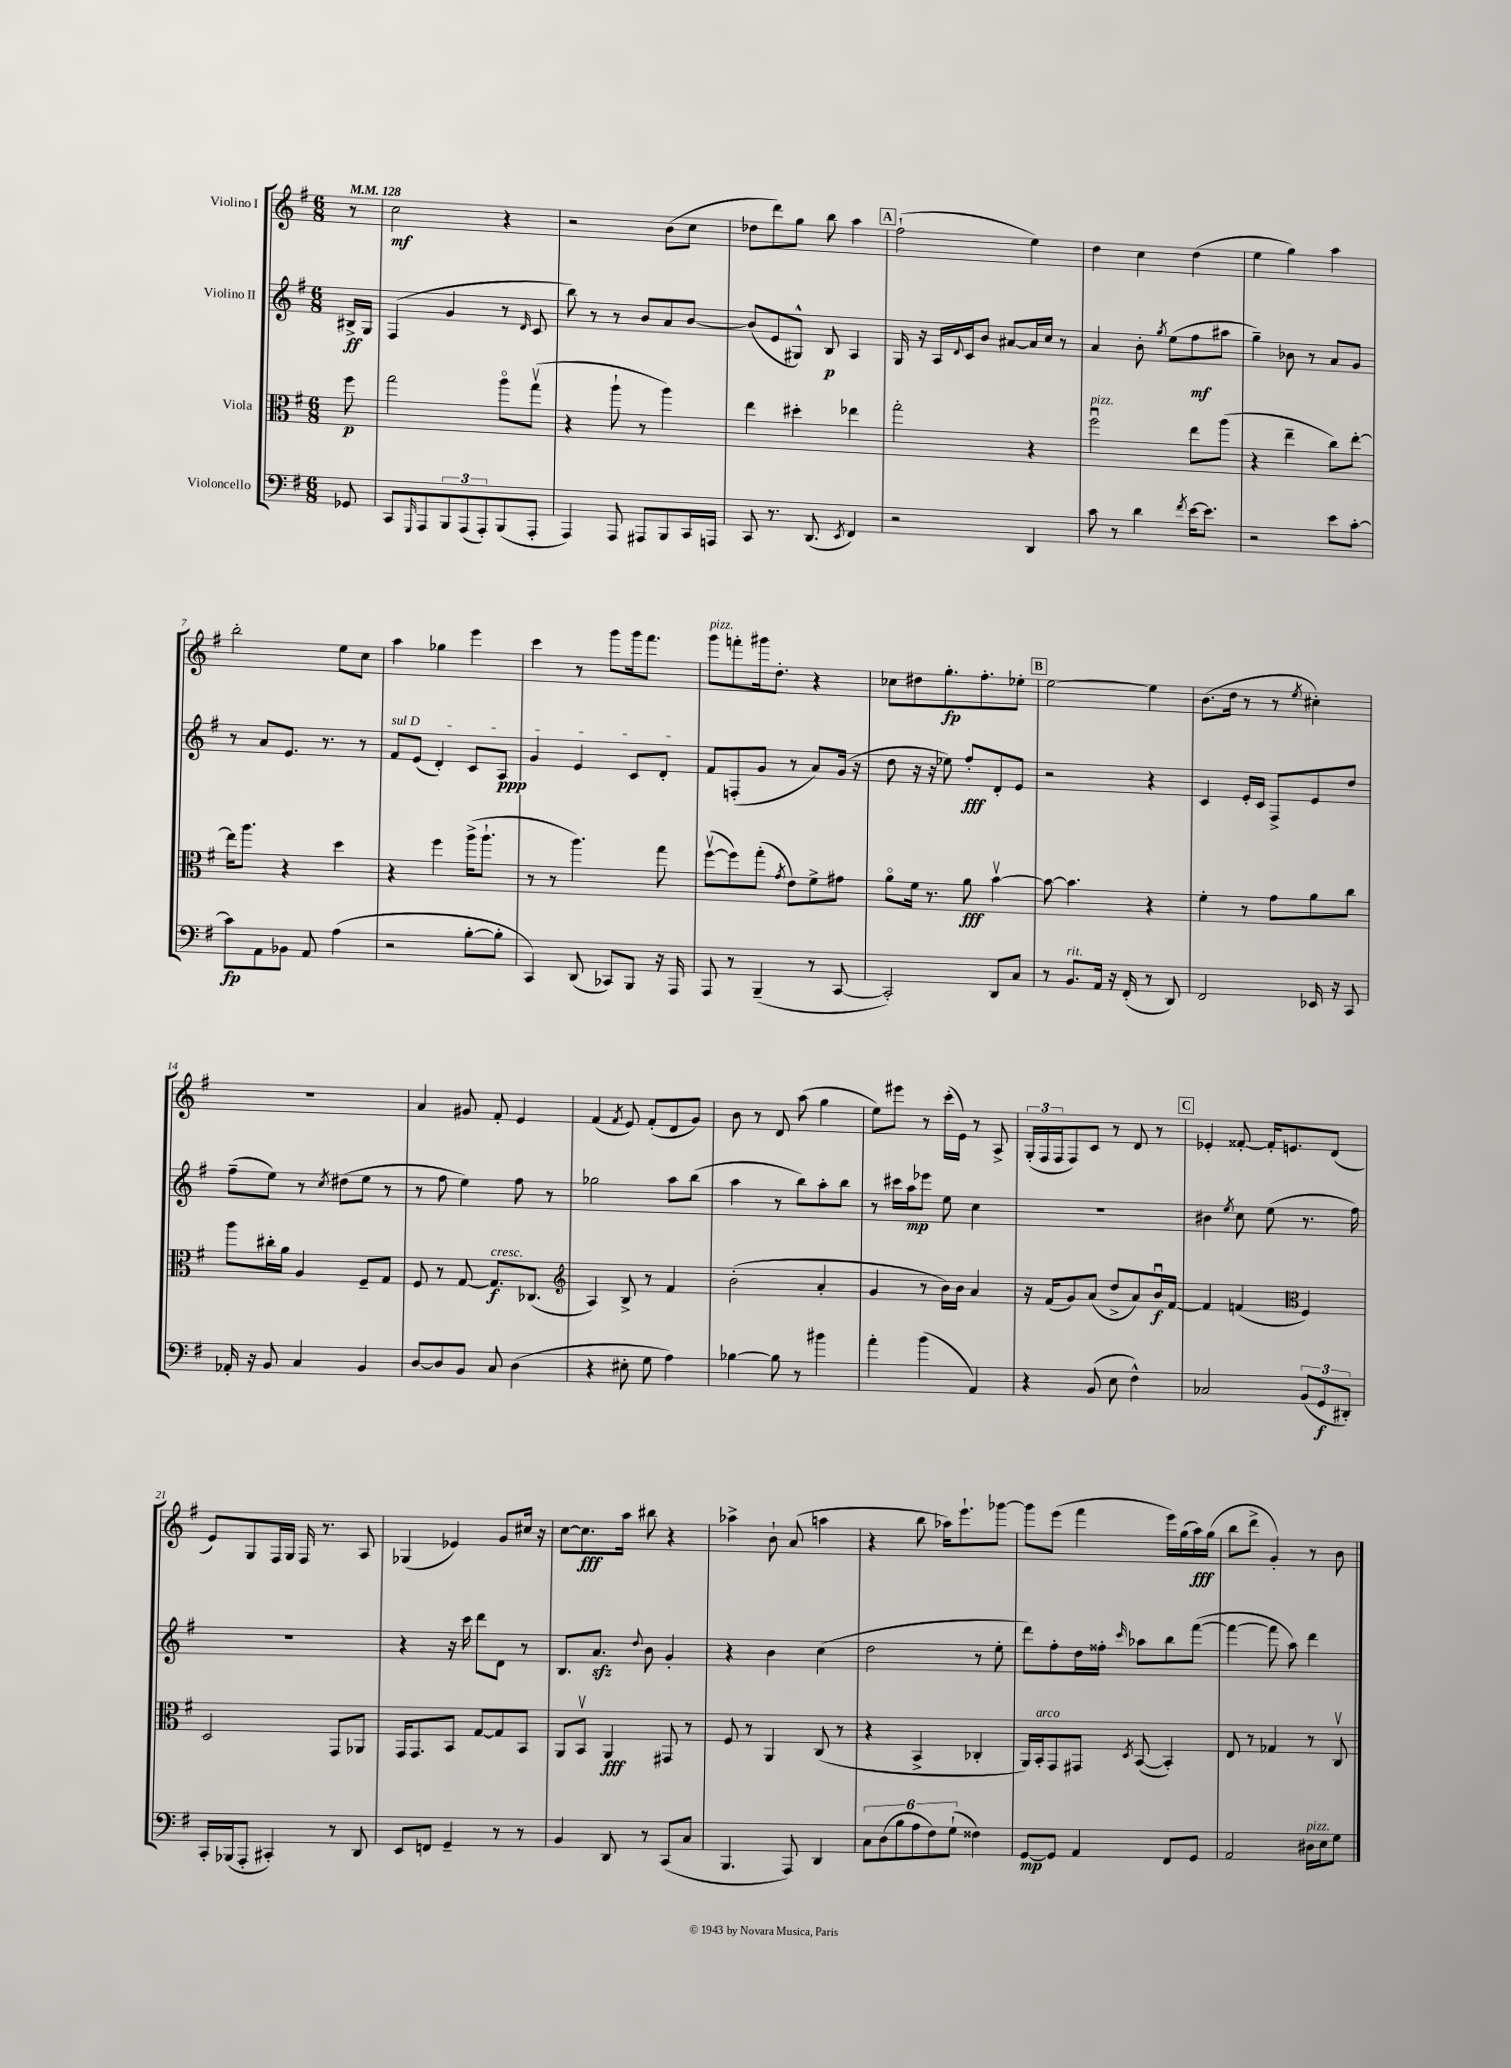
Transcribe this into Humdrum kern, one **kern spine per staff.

**kern	**dynam	**kern	**dynam	**kern	**dynam	**kern	**dynam
*part4	*part4	*part3	*part3	*part2	*part2	*part1	*part1
*staff4	*staff4	*staff3	*staff3	*staff2	*staff2	*staff1	*staff1
*I"Violoncello	*	*I"Viola	*	*I"Violino II	*	*I"Violino I	*
*clefF4	*	*clefC3	*	*clefG2	*	*clefG2	*
*k[f#]	*	*k[f#]	*	*k[f#]	*	*k[f#]	*
*M6/8	*	*M6/8	*	*M6/8	*	*M6/8	*
*MM128	*	*MM128	*	*MM128	*	*MM128	*
=	=	=	=	=	=	=	=
8GG-X/	.	8ff#\	p	16B#X^/LL	ff	8r	.
.	.	.	.	16G/JJ	.	.	.
=1	=1	=1	=1	=1	=1	=1	=1
8CC/L	.	2gg\	.	(4F#/	.	2cc\	mf
16qqGGG/	.	.	.	.	.	.	.
8AAA/	.	.	.	.	.	.	.
12BBB/	.	.	.	4g/	.	.	.
(12AAA/	.	.	.	.	.	.	.
12AAA'/)	.	.	.	.	.	.	.
(8BBB/	.	8aa\L	.	8r	.	4r	.
.	.	.	.	16qqd/	.	.	.
8AAA'/J	.	(8ggv\J	.	8c/	.	.	.
=2	=2	=2	=2	=2	=2	=2	=2
4AAA/)	.	4r	.	8bb\)	.	2r	.
.	.	.	.	8r	.	.	.
8AAA/	.	8aa`\	.	8r	.	.	.
8AAA#X/L	.	8r	.	8b/L	.	.	.
8BBB/	.	4aa\)	.	8a/	.	(8b\L	.
16CC/L	.	.	.	[8b/J	.	8cc\J	.
16AAAn/JJ	.	.	.	.	.	.	.
=3	=3	=3	=3	=3	=3	=3	=3
8CC/	.	4ee\	.	(8b/L]	.	8dd-X\L	.
8.r	.	.	.	8e/	.	8ddd\)	.
.	.	4dd#X'\	.	8G#X^^/J)	.	8gg\J	.
(8.DD/	.	.	.	.	.	.	.
.	.	.	.	8B/	p	8bb\	.
8qEE/	.	.	.	.	.	.	.
4FF#/)	.	4ee-X\	.	4A/	.	4aa\	.
!!LO:REH:place=s1:t=A
=4	=4	=4	=4	=4	=4	=4	=4
2r	.	2gg'\	.	16G/	.	(2ff#`\	.
.	.	.	.	16r	.	.	.
.	.	.	.	16A/LL	.	.	.
.	.	.	.	8qqd/	.	.	.
.	.	.	.	16c/J	.	.	.
.	.	.	.	8b/J	.	.	.
.	.	.	.	[8a#X/L	.	.	.
4DD/	.	4r	.	16a#/L]	.	4ee\)	.
.	.	.	.	16cc/JJ	.	.	.
.	.	.	.	8r	.	.	.
=5	=5	=5	=5	=5	=5	=5	=5
!	!	!LO:TX:a:i:t=pizz.	!	!	!	!	!
8c\	.	2ff#u\	.	4a/	.	4dd\	.
8r	.	.	.	.	.	.	.
4d\	.	.	.	8b'\	.	4cc\	.
.	.	.	.	8qgg/	.	.	.
.	.	.	.	(8ee\L	.	.	.
8qf#/	.	.	.	.	.	.	.
[16e\KL	.	8ee\L	.	8ff#\	mf	(4dd\	.
8.e\J]	.	.	.	.	.	.	.
.	.	(8aa\J	.	8aa#X\J	.	.	.
=6	=6	=6	=6	=6	=6	=6	=6
2r	.	4r	.	4gg~\)	.	4ee\	.
.	.	4ee~\	.	8b-X\	.	4gg\)	.
.	.	.	.	8r	.	.	.
8e\L	.	8cc\L)	.	8a/L	.	4aa\	.
[8c'\J	.	[8ee'\J	.	8g/J	.	.	.
!!LO:LB:g=z
=7	=7	=7	=7	=7	=7	=7	=7
8c\L]	fp	16ee\KL]	.	8r	.	2bb'\	.
.	.	8.aa\J	.	.	.	.	.
8AA\	.	.	.	8a/L	.	.	.
8BB-X\J	.	4r	.	8.e/J	.	.	.
8AA/	.	.	.	.	.	.	.
.	.	.	.	8.r	.	.	.
(4A\	.	4dd\	.	.	.	8ee\L	.
.	.	.	.	8r	.	8cc\J	.
=8	=8	=8	=8	=8	=8	=8	=8
!	!	!	!	!LO:TX:a:i:t=sul D	!	!	!
2r	.	4r	.	8f#/L	.	4aa\	.
.	.	.	.	(8e/J	.	.	.
.	.	4ff#\	.	4d'/)	.	4gg-X\	.
[8B'\L	.	(16aa^\KL	.	8c/L	.	4eee\	.
.	.	8.aa`\J	.	.	.	.	.
8B'\J]	.	.	.	8A/J	ppp	.	.
=9	=9	=9	=9	=9	=9	=9	=9
4CC/)	.	8r	.	4g/	.	4ccc\	.
.	.	8r	.	.	.	.	.
(8DD/	.	4.aa\)	.	4e/	.	8r	.
8CC-X/L)	.	.	.	.	.	8ggg\L	.
8BBB/J	.	.	.	8c/L	.	16ggg\k	.
.	.	.	.	.	.	8.fff#\J	.
16r	.	8gg\	.	8d'/J	.	.	.
16AAA/	.	.	.	.	.	.	.
=10	=10	=10	=10	=10	=10	=10	=10
!	!	!	!	!	!	!LO:TX:a:i:t=pizz.	!
8AAA/	.	([8ff#v\L	.	8f#/L	.	8ggg\L	.
8r	.	8ff#\])	.	(8Fn'/	.	8fffn'\	.
(4BBB~/	.	(8gg'\J	.	8g/J	.	16ggg#X\k	.
.	.	.	.	.	.	8.dd'\J	.
.	.	8qg/	.	.	.	.	.
.	.	8e\L)	.	8r	.	.	.
8r	.	8f#^\	.	8a/L)	.	4r	.
[8CC/	.	8g#X\J	.	(16g/Jk	.	.	.
.	.	.	.	16r	.	.	.
=11	=11	=11	=11	=11	=11	=11	=11
2CC'/])	.	8a\L	.	8dd\	.	8cc-X\L	.
.	.	16f#\Jk	.	16r	.	8dd#X\	.
.	.	8.r	.	16r	.	.	.
.	.	.	.	8ee-X\)	.	8.gg'\	fp
.	.	8a\	fff	8ff#'/L	fff	.	.
.	.	.	.	.	.	8.ff#'\	.
8DD/L	.	[4bv\	.	8d'/	.	.	.
8C/J	.	.	.	8e/J	.	8ee-X'\J	.
!!LO:REH:place=s1:t=B
=12	=12	=12	=12	=12	=12	=12	=12
8r	.	8b\_	.	2r	.	[2ee\	.
!LO:TX:a:i:t=rit.	!	!	!	!	!	!	!
8.BB/L	.	4.b\]	.	.	.	.	.
16AA/Jk	.	.	.	.	.	.	.
16r	.	.	.	.	.	.	.
(16FF#'/	.	.	.	.	.	.	.
8r	.	4r	.	4r	.	4ee\]	.
8DD/)	.	.	.	.	.	.	.
=13	=13	=13	=13	=13	=13	=13	=13
2FF#/	.	4f#'\	.	4c/	.	(8.b\L	.
.	.	.	.	.	.	16dd\Jk	.
.	.	8r	.	16e'/LL	.	8r	.
.	.	.	.	16c/JJ	.	.	.
.	.	8g\L	.	8F#^/L	.	8r	.
.	.	.	.	.	.	8qee/	.
16EE-X/	.	8a\	.	8e/	.	4cc#X'\)	.
16r	.	.	.	.	.	.	.
8CC/	.	8cc\J	.	8dd/J	.	.	.
!!LO:LB:g=z
=14	=14	=14	=14	=14	=14	=14	=14
16AA-X'/	.	8aa\L	.	(8ff#~\L	.	2.r	.
16r	.	.	.	.	.	.	.
8BB/	.	16cc#X'\L	.	8ee\J)	.	.	.
.	.	16a\JJ	.	.	.	.	.
4C/	.	4A/	.	8r	.	.	.
.	.	.	.	8qcc/	.	.	.
.	.	.	.	(8dd#X\L	.	.	.
4BB/	.	8F#~/L	.	8ee\J	.	.	.
.	.	8G/J	.	8r	.	.	.
=15	=15	=15	=15	=15	=15	=15	=15
[8D/L	.	8F#/	.	8r	.	4a/	.
8D/]	.	8r	.	8ff#\	.	.	.
8BB/J	.	[8G/	.	4ee\)	.	8g#X/	.
!	!	!LO:TX:a:i:t=cresc.	!	!	!	!	!
8C/	.	8.G/L]	f	.	.	8f#'/	.
(4D\	.	.	.	8ff#\	.	4e/	.
.	.	(8.C-X/J	.	.	.	.	.
.	.	.	.	8r	.	.	.
=16	=16	=16	=16	=16	=16	=16	=16
*	*	*clefG2	*	*	*	*	*
4r	.	4A/)	.	2gg-X\	.	(4f#/	.
.	.	.	.	.	.	8qf#/	.
8E#X'\	.	8B^/	.	.	.	8e/)	.
8G\	.	8r	.	.	.	(8f#'/L	.
4A\)	.	4f#/	.	8aa\L	.	8d/	.
.	.	.	.	(8bb\J	.	8g/J)	.
=17	=17	=17	=17	=17	=17	=17	=17
[4B-X\	.	(2b'\	.	4aa\	.	8b\	.
.	.	.	.	.	.	8r	.
8B-\]	.	.	.	8r	.	8d/	.
8r	.	.	.	8bb\L)	.	(8aa\	.
4b#X\	.	4a'/	.	8aa'\	.	4gg\	.
.	.	.	.	8bb\J	.	.	.
=18	=18	=18	=18	=18	=18	=18	=18
4a'\	.	4g/	.	8r	.	8ee\L)	.
.	.	.	.	16ccc#X\LL	.	8eee#X\J	.
.	.	.	.	16aa\J	mp	.	.
(4b\	.	8r	.	8eee-X\J	.	8r	.
.	.	16b\LL)	.	8ee\	.	(16ccc'\LL	.
.	.	16b\JJ	.	.	.	16e\JJ)	.
4AA/)	.	4a/	.	4cc\	.	8r	.
.	.	.	.	.	.	8A^/	.
=19	=19	=19	=19	=19	=19	=19	=19
4r	.	16r	.	2.r	.	(24G'/LL	.
.	.	.	.	.	.	24F#/	.
.	.	(16f#/KL	.	.	.	.	.
.	.	.	.	.	.	24F#/J	.
.	.	8g/)	.	.	.	8F#/)	.
(8BB/	.	(8a/J	.	.	.	8c/J	.
8E\	.	8dd^/L	.	.	.	8r	.
4F#^^\)	.	8a/)	.	.	.	8d/	.
.	.	16bu/L	f	.	.	8r	.
.	.	[16f#/JJ	.	.	.	.	.
!!LO:REH:place=s1:t=C
=20	=20	=20	=20	=20	=20	=20	=20
2C-X/	.	4f#/]	.	4b#X\	.	4e-X'/	.
.	.	.	.	8qee/	.	.	.
.	.	(4fn/	.	8cc\	.	[8f##X'/	.
.	.	.	.	(8ee\	.	16f##'/KL]	.
.	.	.	.	.	.	8.en/	.
*	*	*clefC3	*	*	*	*	*
(12BB/L	.	4F#/)	.	8.r	.	.	.
12GG/	f	.	.	.	.	.	.
.	.	.	.	.	.	(8d/J	.
12DD#X'/J)	.	.	.	.	.	.	.
.	.	.	.	16ff#\)	.	.	.
!!LO:LB:g=z
=21	=21	=21	=21	=21	=21	=21	=21
16CC'/LL	.	2D/	.	2.r	.	8e/L)	.
(16BBB-X/J	.	.	.	.	.	.	.
8AAA'/J	.	.	.	.	.	8G/	.
4CC#X'/)	.	.	.	.	.	16F#/L	.
.	.	.	.	.	.	16G/JJ	.
.	.	.	.	.	.	16F#/	.
.	.	.	.	.	.	8.r	.
8r	.	8GG/L	.	.	.	.	.
8DD/	.	8AA-X/J	.	.	.	8A/	.
=22	=22	=22	=22	=22	=22	=22	=22
8EE/L	.	16GG/KL	.	4r	.	(4G-X/	.
.	.	8.GG/	.	.	.	.	.
8FFn/J	.	.	.	.	.	.	.
4GG~/	.	8BB/J	.	16r	.	4e-X/)	.
.	.	.	.	16ccc\	.	.	.
.	.	[8G/L	.	8ddd\L	.	.	.
8r	.	8G/]	.	8d\J	.	8g/L	.
8r	.	8BB/J	.	8r	.	16cc#X/Jk	.
.	.	.	.	.	.	16r	.
=23	=23	=23	=23	=23	=23	=23	=23
4BB/	.	8AA/L	.	8.B/L	.	[8cc\L	.
.	.	8BBv/J	.	.	.	8.cc\]	fff
.	.	.	.	8.azz/J	.	.	.
8DD/	.	4AA/	fff	.	.	.	.
.	.	.	.	.	.	16aa\Jk	.
.	.	.	.	8qqdd/	.	.	.
8r	.	.	.	8b\	.	8bb#X\	.
(8CC/L	.	8GG#X/	.	4g'/	.	4r	.
8C/J	.	8r	.	.	.	.	.
=24	=24	=24	=24	=24	=24	=24	=24
4.BBB/	.	8F#/	.	4r	.	4aa-X^\	.
.	.	8r	.	.	.	.	.
.	.	4AA/	.	4b\	.	8b`\	.
8AAA/)	.	.	.	.	.	(8a/	.
4DD/	.	(8C/	.	(4cc\	.	4aan\	.
.	.	8r	.	.	.	.	.
=25	=25	=25	=25	=25	=25	=25	=25
12C\L	.	4r	.	2dd\	.	4r	.
(12D\	.	.	.	.	.	.	.
12B\	.	.	.	.	.	.	.
12A\	.	4BB^/	.	.	.	8bb\	.
12F#\)	.	.	.	.	.	.	.
.	.	.	.	.	.	16aa-X\KL)	.
(12G`\J	.	.	.	.	.	.	.
.	.	.	.	.	.	8.eee`\	.
4F##X\)	.	4C-X'/	.	8r	.	.	.
.	.	.	.	8ee'\	.	[8ggg-X\J	.
=26	=26	=26	=26	=26	=26	=26	=26
[8GG/L	mp	16AA/LL)	.	8ddd\L)	.	8ggg-\L]	.
!	!	!LO:TX:a:i:t=arco	!	!	!	!	!
.	.	16BB'/J	.	.	.	.	.
8GG/J]	.	8GG/	.	8ff#'\	.	(8eee\J	.
4AA/	.	8GG#X/J	.	16dd\L	.	4fff#\	.
.	.	.	.	16ff##X'\JJ	.	.	.
.	.	8qD/	.	16qqccc/	.	.	.
.	.	([8BB/	.	8aa-X\L	.	.	.
8FF#/L	.	4BB'/])	.	8bb\	.	16eee\LL)	.
.	.	.	.	.	.	(16gg\	.
8GG/J	.	.	.	([8fff#\J	.	16aa\)	fff
.	.	.	.	.	.	(16gg\JJ	.
=27	=27	=27	=27	=27	=27	=27	=27
2AA/	.	8E/	.	4fff#\_	.	8bb\L	.
.	.	8r	.	.	.	8ddd^\J	.
.	.	4G-X/	.	8fff#\]	.	4g'/)	.
.	.	.	.	8aa\)	.	.	.
!LO:TX:a:i:t=pizz.	!	!	!	!	!	!	!
16D#X\LL	.	8r	.	4ddd\	.	8r	.
16E\J	.	.	.	.	.	.	.
8G\J	.	8Cv/	.	.	.	8b\	.
==	==	==	==	==	==	==	==
*-	*-	*-	*-	*-	*-	*-	*-
